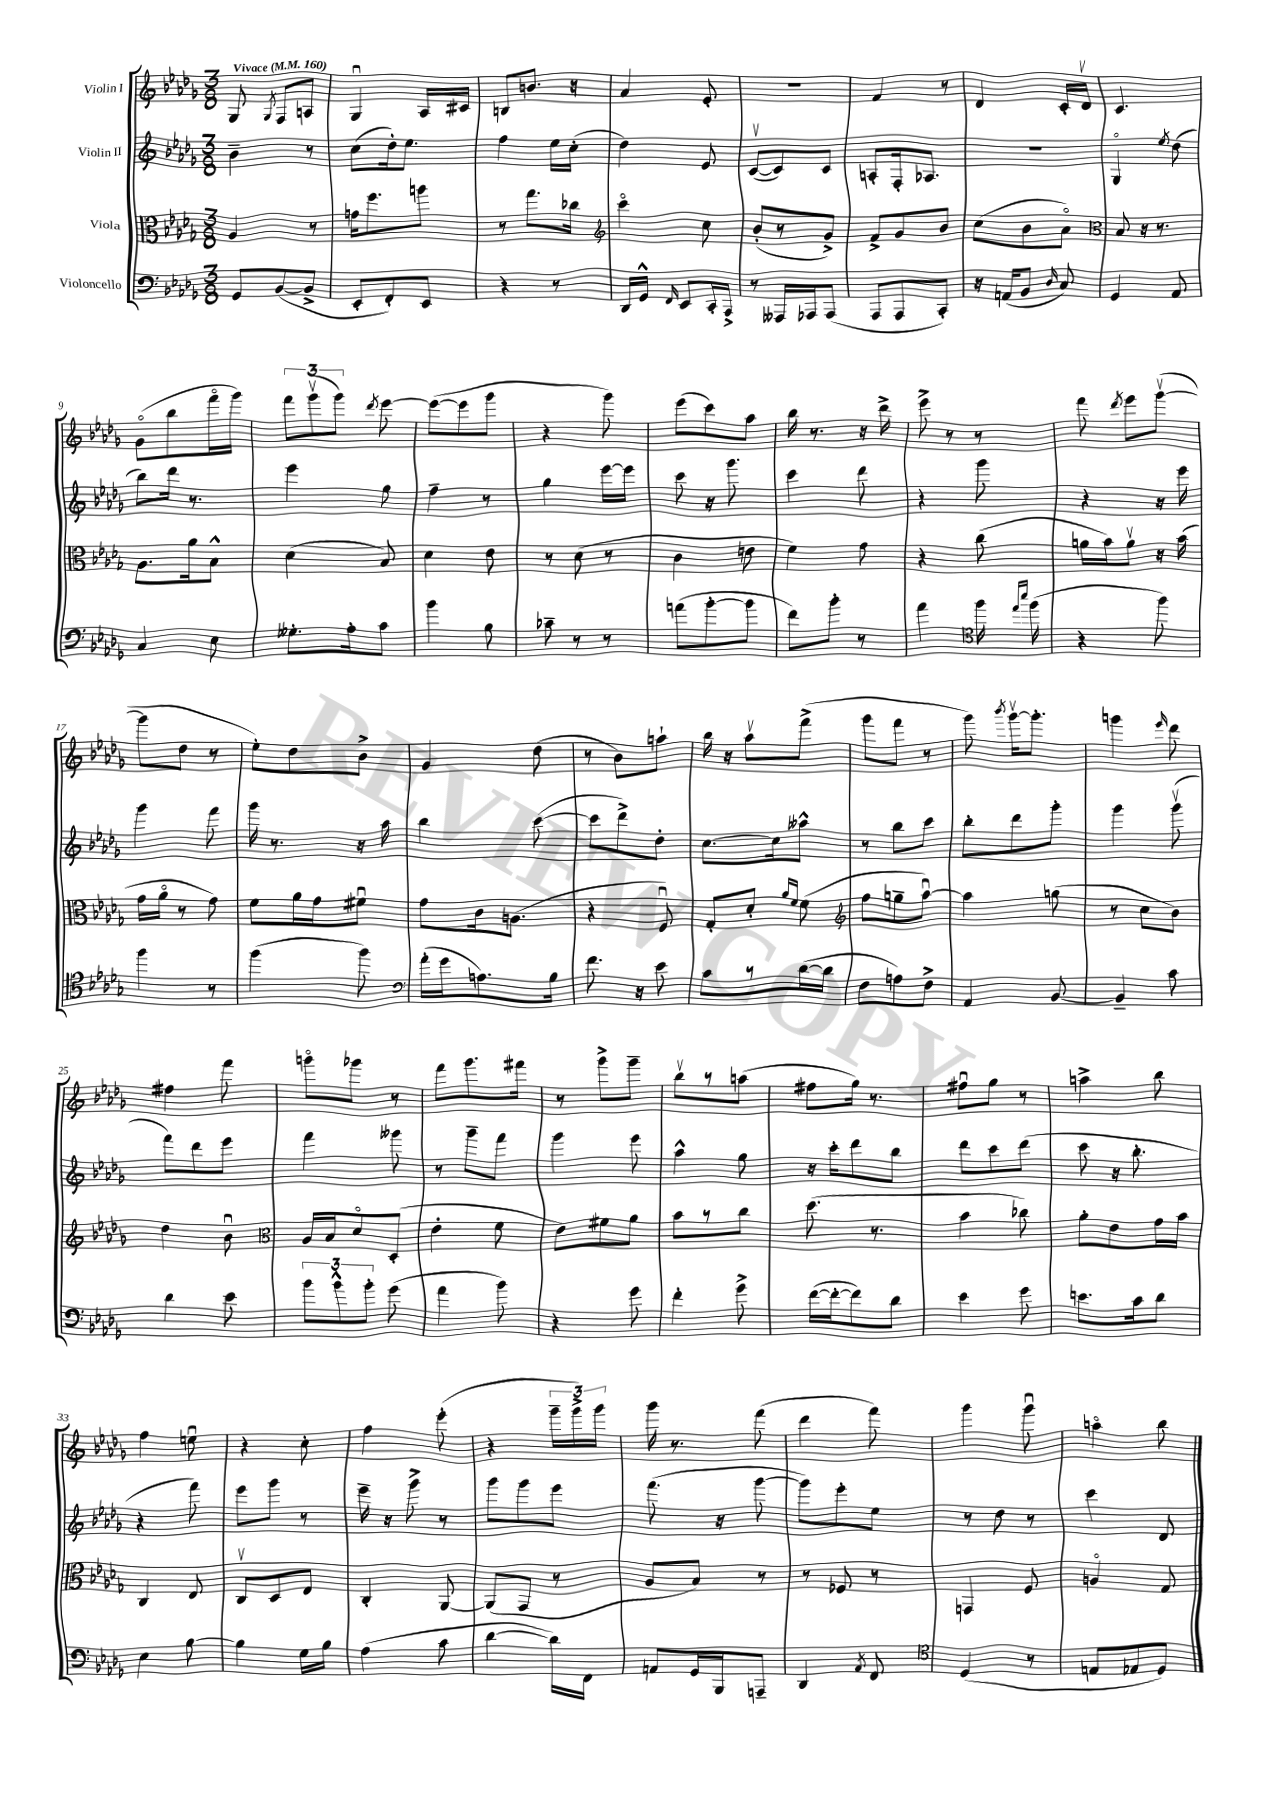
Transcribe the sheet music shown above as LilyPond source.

<<
\new StaffGroup <<
\new Staff = "s0" \with { instrumentName = "Violin I" } {
    \clef treble \key des \major \numericTimeSignature \time 3/8 \tempo "Vivace" 4 = 160
    \autoBeamOff ges8 \acciaccatura { ges8 } f8[ a8] |
    ges4\downbow aes16[ cis'16] |
    b8[ b'8.] r16 |
    aes'4 ees'8-. |
    R4. |
    f'4 r8 |
    des'4 c'16[-. des'16]\upbow |
    c'4. |
    ges'8[\flageolet( bes''8 f'''16\flageolet ges'''16]) |
    \tuplet 3/2 { f'''8[ ges'''8\upbow( ges'''8]) } \acciaccatura { des'''8 } ees'''8~ |
    ees'''8[~( ees'''8 ges'''8] |
    r4 ges'''8) |
    ees'''8[( c'''8) aes''8] |
    bes''16 r8. r16 des'''16-> |
    ees'''8-> r8 r8 |
    f'''8 \acciaccatura { des'''8 } ees'''8[ ges'''8]~\upbow( |
    ges'''8[ des''8] r8 |
    ees''8[-.) des''8 bes'8]-> |
    ges'4 des''8( |
    r8 bes'8[) a''8]-! |
    bes''16 r16 aes''8[\upbow f'''8]->( |
    ges'''8[ f'''8] r8 |
    ges'''8) \acciaccatura { bes'''8 } ges'''16[~\upbow ges'''8.]-. |
    g'''4 \grace { ees'''16 } des'''8 |
    fis''4 f'''8 |
    g'''8[\flageolet ges'''8] r8 |
    f'''8[ ges'''8. fis'''16] |
    r8 ges'''8[-> ges'''8]-- |
    bes''8[\upbow r8 a''8]( |
    fis''8[ ges''16]) r8. |
    fis''8[\downbow ges''8] r8 |
    a''4-> bes''8 |
    f''4 e''8\downbow |
    r4 c''8-. |
    f''4 ees'''8-.( |
    r4 \tuplet 3/2 { ges'''16[-- ges'''16->) ges'''16] } |
    ges'''16 r8. f'''8( |
    des'''4 f'''8) |
    ges'''4 ges'''8\downbow |
    a''4\flageolet bes''8 \bar "|." |
}
\new Staff = "s1" \with { instrumentName = "Violin II" } {
    \clef treble \key des \major \numericTimeSignature \time 3/8
    \autoBeamOff bes'4-- r8 |
    c''8[( des''16-.) ees''8.] |
    f''4 ees''16[ c''16]-.( |
    des''4) ees'8 |
    c'8[~\upbow( c'8) c'8] |
    a8[-. f16-. aes8.] |
    R4. |
    ges4\flageolet \acciaccatura { ees''8 } des''8( |
    bes''8[) des'''16] r8. |
    ees'''4 ges''8 |
    f''4-- r8 |
    ges''4 ees'''16[~ ees'''16] |
    c'''8 r16 ges'''8. |
    c'''4 des'''8 |
    r4 ges'''8 |
    r4 r16 ees'''16 |
    ges'''4 f'''8 |
    ges'''16 r8. r16 aes''16 |
    bes''4 c'''8~( |
    c'''8[ des'''8->) des''8]-. |
    c''8.[~ c''16 aeses''8]-^ |
    r8 bes''8[ c'''8] |
    bes''8[-. des'''8 ges'''8]-. |
    ges'''4 ges'''8\upbow( |
    f'''8[) des'''8 ees'''8] |
    f'''4 geses'''8 |
    r8 ges'''8[-- f'''8] |
    ges'''4 ees'''8 |
    aes''4-^ ges''8 |
    r16 c'''16[-. des'''8 bes''8] |
    des'''8[ c'''8 des'''8]( |
    c'''8 r16 bes''8.-. |
    r4 f'''8) |
    ees'''8[ ges'''8] r8 |
    ees'''16-- r16 ges'''8-> r8 |
    ges'''8[ ges'''8 ees'''8] |
    f'''8.( r16 ges'''8~ |
    ges'''8[) ees'''8-. ees''8] |
    r8 des''8 r8 |
    c'''4 des'8 \bar "|." |
}
\new Staff = "s2" \with { instrumentName = "Viola" } {
    \clef alto \key des \major \numericTimeSignature \time 3/8
    \autoBeamOff aes4 r8 |
    g'16[ f''8. a''8] |
    r8 ges''8.[ ces''16] |
    \clef treble c'''4\flageolet c''8 |
    bes'8[-.( r8 ges'8]->) |
    f'8[-> ges'8 bes'8] |
    c''8[( bes'8 aes'8]\flageolet) |
    \clef alto bes8 r16 r8. |
    aes8.[ aes'16 bes8]-^ |
    des'4( bes8) |
    des'4 ees'8 |
    r8 des'8( r8 |
    c'4 e'8 |
    f'4) ges'8 |
    r4 c''8( |
    a'16[ bes'16) a'8]\upbow r16 bes'16( |
    ges'16[ aes'16]\flageolet r8 ges'8) |
    f'8[ aes'16 ges'16 fis'8]\downbow |
    ges'8[ c'16 a8.]( |
    r4 f8\downbow) |
    ges8[-. des'8]-. \grace { aes'16[ f'16] } f'8( |
    \clef treble f''8[ g''8-- aes''8]~\downbow) |
    aes''4 g''8( |
    r8 c''8[ bes'8]) |
    des''4 bes'8\downbow |
    \clef alto aes16[ bes16 des'8\flageolet des8]-.( |
    ees'4-. f'8 |
    ees'8[) fis'8 aes'8] |
    bes'8[ r8 c''8] |
    des''8.( r8. |
    bes'4 ces''8) |
    aes'8[-. ees'8 ges'16 bes'16] |
    c4 ees8 |
    c8[\upbow des8 ees8] |
    c4-. aes,8~ |
    aes,8[( ges,8] r8 |
    aes8[ bes8]) r8 |
    r8 fes8 r8 |
    g,4 f8 |
    a4\flageolet ges8 \bar "|." |
}
\new Staff = "s3" \with { instrumentName = "Violoncello" } {
    \clef bass \key des \major \numericTimeSignature \time 3/8
    \autoBeamOff ges,8[ bes,8~( bes,8]-> |
    ees,8[-. f,8-.) ees,8] |
    r4 r8 |
    des,16[ ges,16]-^ \grace { f,16 } ees,8[ c,16-. aes,,16]-> |
    r8 aeses,,16[ aes,,16 aes,,8]( |
    aes,,8[ aes,,8 c,8]-.) |
    r16 a,16[( bes,8] \grace { des16 } c8) |
    ges,4 aes,8 |
    c4 ees8 |
    geses8.[-. aes16-. c'8] |
    bes'4 bes8 |
    ces'8-- r8 r8 |
    a'8[( bes'8~-. bes'8] |
    f'8[) bes'8]-. r8 |
    aes'4 \clef tenor f''16 \grace { ees''16[ bes''16] } f''16( |
    r4 f''8) |
    f''4 r8 |
    f''4( f''8) |
    \clef bass aes'16[-.( ges'16 a8.) bes16] |
    f'8. r16 ees'8 |
    c'8[ r8 des'16~( des'16] |
    f8[ a8) f8]-> |
    aes,4 bes,8~ |
    bes,4-- c'8 |
    des'4 ees'8 |
    \tuplet 3/2 { bes'8[ bes'8-^ bes'8]-. } ges'8( |
    aes'4 bes'8) |
    r4 ges'8 |
    f'4-. ges'8-> |
    f'16[~( f'16~-. f'8) des'8] |
    ees'4 ges'8 |
    e'8.[ c'16 des'8] |
    ees4 bes8~ |
    bes4 ges16[ bes16] |
    aes4( c'8 |
    des'4~ des'16[) f,16] |
    a,8[ ges,16 bes,,16 a,,8]-- |
    des,4 \acciaccatura { aes,8 } f,8 |
    \clef tenor des4( r8 |
    e8[ ees8 des8]) \bar "|." |
}
>>
>>
